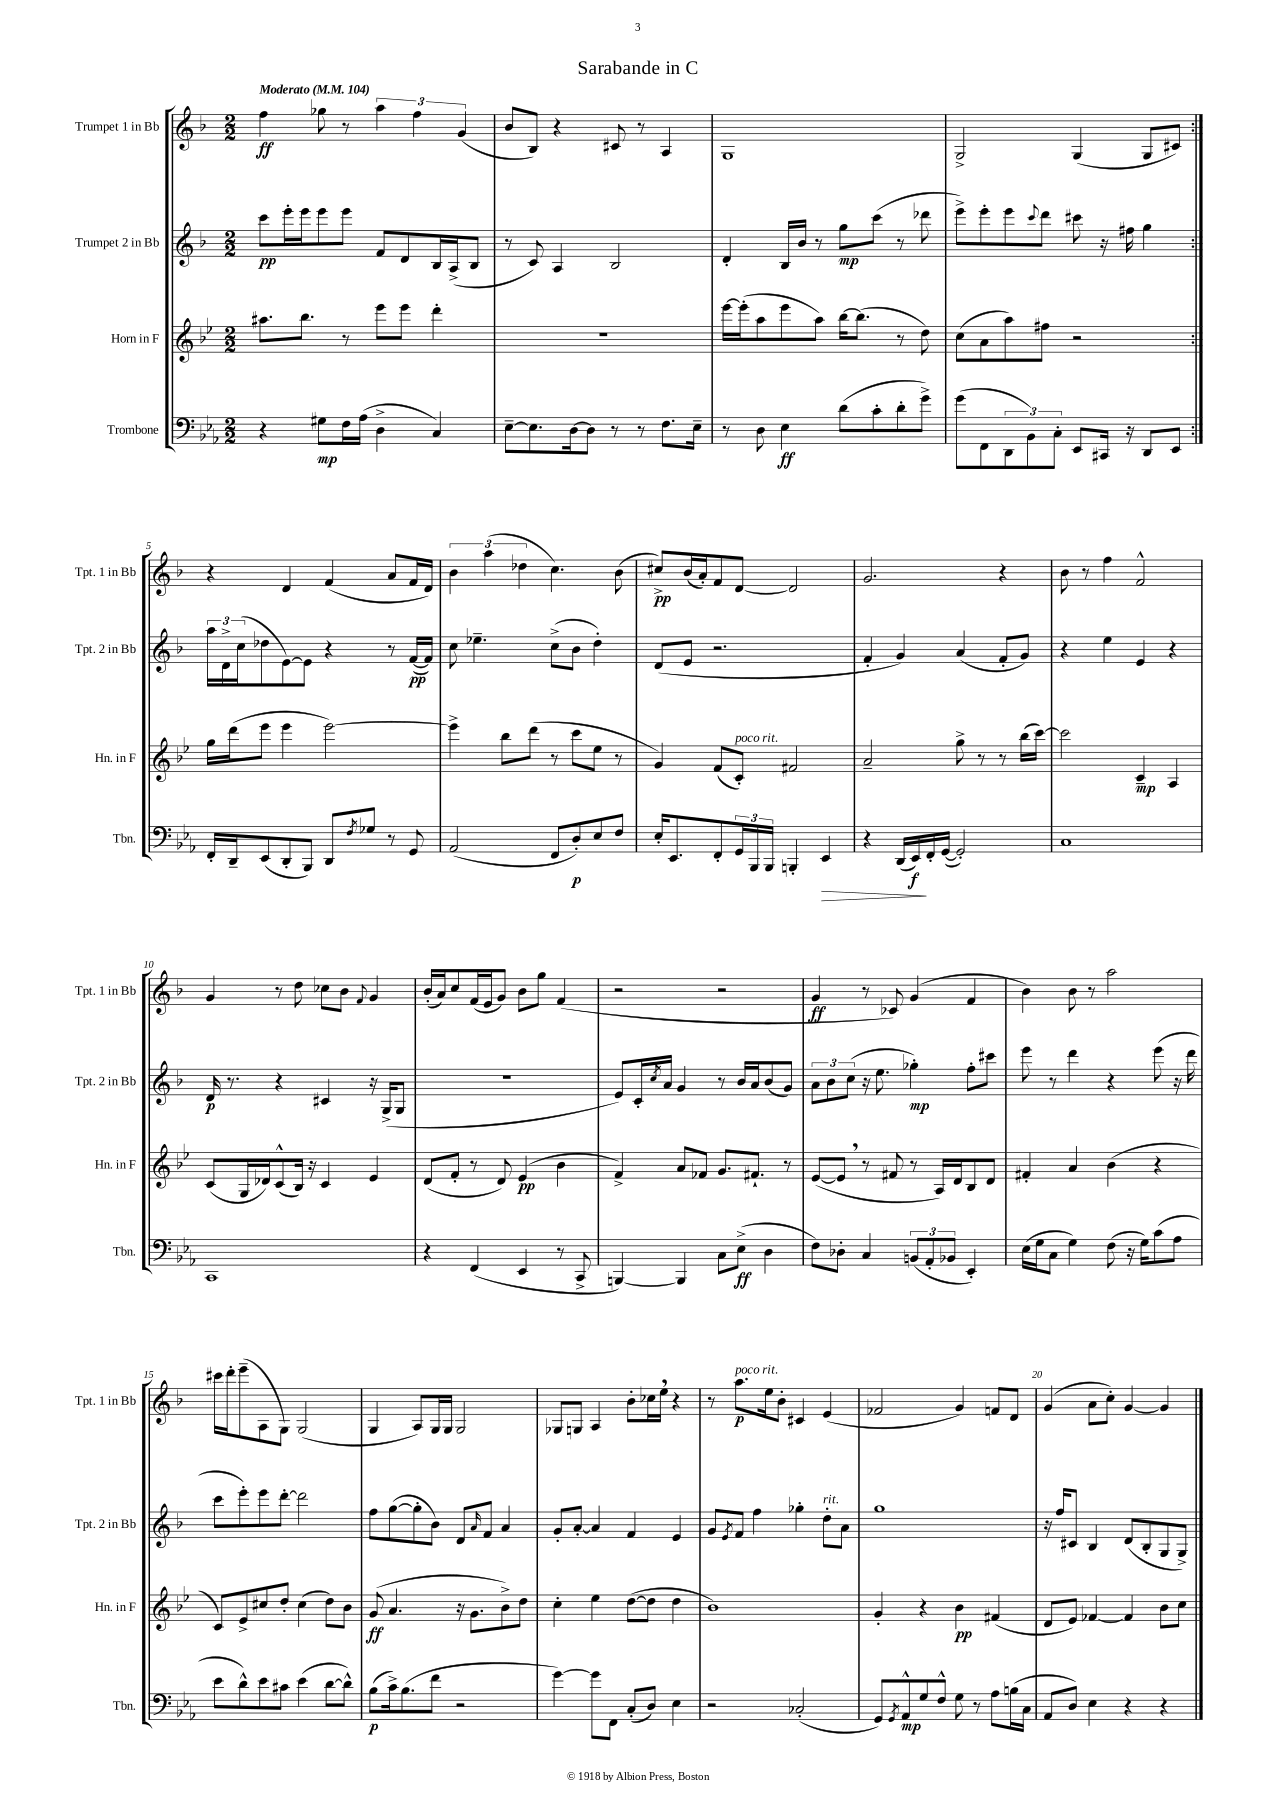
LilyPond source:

\header { title = "Sarabande in C" }
<<
\new StaffGroup <<
\new Staff = "s0" \with { instrumentName = "Trumpet 1 in Bb" shortInstrumentName = "Tpt. 1 in Bb" } {
    \clef treble \key f \major \numericTimeSignature \time 2/2 \tempo "Moderato" 4 = 104
    \repeat volta 2 { f''4\ff ges''8 r8 \tuplet 3/2 { a''4 f''4 g'4( } |
    bes'8 bes8) r4 cis'8 r8 a4 |
    g1 |
    g2-> g4( g8 cis'8) | }
    r4 d'4 f'4( a'8 f'16 d'16) |
    \tuplet 3/2 { bes'4 a''4( des''4 } c''4.) bes'8( |
    cis''8->\pp) bes'16( a'16-.) f'8 d'8~ d'2 |
    g'2. r4 |
    bes'8 r8 f''4 f'2-^ |
    g'4 r8 d''8 ces''8 bes'8 \appoggiatura { f'8 } g'4 |
    bes'16-.( a'16) c''8 f'16( e'16 g'8) bes'8 g''8 f'4( |
    r2 r2 |
    g'4\ff r8 ces'8) g'4( f'4 |
    bes'4) bes'8 r8 a''2 |
    cis'''16 d'''16-. e'''8--( a8 g8) g2( |
    g4 a8) g16 g16 g2 |
    ges8 g8 a4 bes'8-. ces''16 e''16 \breathe r4 |
    r8 a''8.\p^\markup { \italic "poco rit." } e''16 bes'8-. cis'4 e'4( |
    fes'2 g'4) f'8 d'8 |
    g'4( a'8 c''8-.) g'4~ g'4 \bar "|." |
}
\new Staff = "s1" \with { instrumentName = "Trumpet 2 in Bb" shortInstrumentName = "Tpt. 2 in Bb" } {
    \clef treble \key f \major \numericTimeSignature \time 2/2
    \repeat volta 2 { c'''8\pp e'''16-. e'''16 e'''8 e'''8 f'8 d'8 bes16 a16->( bes8 |
    r8 c'8) a4 bes2 |
    d'4-. bes16 bes'16 r8 g''8\mp c'''8( r8 des'''8 |
    e'''8->) e'''8-. e'''8 \appoggiatura { c'''8 } d'''8 cis'''8 r16 fis''16 g''4 | }
    \tuplet 3/2 { a''16 d'16-> c''16( } des''8 e'8~) e'8 r4 r8 f'16~\pp( f'16) |
    c''8 ees''4.-- c''8->( bes'8 d''4-.) |
    d'8( e'8 r2. |
    f'4-. g'4) a'4( f'8-. g'8) |
    r4 e''4 e'4 r4 |
    d'16\p r8. r4 cis'4 r16 g16->( g8 |
    r1 |
    e'8) c'16-. \acciaccatura { c''8 } a'16 g'4 r8 bes'16 a'16 bes'8( g'8) |
    \tuplet 3/2 { a'8 bes'8 c''8( } r16 e''8. ges''4-.\mp) f''8-. cis'''8 |
    e'''8 r8 d'''4 r4 e'''8( r16 d'''16 |
    c'''8 e'''8-.) e'''8 d'''8~-. d'''2 |
    f''8 g''8~( g''8-. bes'8) d'8 \grace { a'16 } f'8 a'4 |
    g'8-. a'8~-. a'4 f'4 e'4 |
    g'8 \acciaccatura { e'8 } f'8 f''4 ges''4-. d''8-.^\markup { \italic "rit." } a'8 |
    g''1 |
    r16 f''16 cis'8 bes4 d'8( bes8-. g8 g8->) \bar "|." |
}
\new Staff = "s2" \with { instrumentName = "Horn in F" shortInstrumentName = "Hn. in F" } {
    \clef treble \key bes \major \numericTimeSignature \time 2/2
    \repeat volta 2 { ais''8. bes''8. r8 ees'''8 ees'''8 d'''4-. |
    R1 |
    ees'''16~ ees'''16-.( a''8 ees'''8 a''8) bes''16~ bes''8.( r8 d''8) |
    c''8( a'8 a''8) fis''8 r2 | }
    g''16 d'''16( ees'''8 ees'''4 ees'''2~) |
    ees'''4-> bes''8 d'''8( r8 c'''8 ees''8 r8 |
    g'4) f'8( c'8-.^\markup { \italic "poco rit." }) fis'2 |
    a'2-- g''8-> r8 r8 bes''16( c'''16~) |
    c'''2 c'4--\mp a4 |
    c'8( g16 des'16) c'8-^( bes16) r16 c'4 ees'4 |
    d'8( f'8-. r8 d'8) ees'4\pp( bes'4 |
    f'4->) a'8 fes'8 g'8. fis'8.-! r8 |
    ees'8~( ees'8 \breathe r8 fis'8 r8 a16) d'16 bes8 d'8 |
    fis'4-. a'4 bes'4( r4 |
    c'8) ees'8-> cis''8 d''8-. cis''4( d''8) bes'8 |
    g'8\ff( a'4. r16 g'8. bes'8->) d''8 |
    c''4-. ees''4 d''8~( d''8 d''4 |
    bes'1) |
    g'4-. r4 bes'4\pp fis'4( |
    d'8 ees'8) fes'4~ fes'4 bes'8 c''8 \bar "|." |
}
\new Staff = "s3" \with { instrumentName = "Trombone" shortInstrumentName = "Tbn." } {
    \clef bass \key ees \major \numericTimeSignature \time 2/2
    \repeat volta 2 { r4 gis8\mp f16 aes16( d4-> c4) |
    ees8~-- ees8. d16~ d8 r8 r8 f8. ees16-- |
    r8 d8 ees4\ff d'8( c'8-. d'8-. g'8->) |
    g'8( f,8 \tuplet 3/2 { d,8 bes,8) c8-. } ees,8 cis,16 r16 d,8 ees,8 | }
    f,16-. d,16-- ees,8( d,8-. bes,,8) d,8 \acciaccatura { f8 } ges8 r8 g,8 |
    aes,2( f,8 d8-.\p) ees8 f8 |
    ees16-. ees,8. f,8-. \tuplet 3/2 { g,16 bes,,16 bes,,16 } b,,4-. ees,4\> |
    r4 d,16( ees,16\f\!) f,16-. g,16~( g,2-.) |
    c1 |
    c,1 |
    r4 f,4( ees,4 r8 c,8-> |
    b,,4~) b,,4 c8 ees8->\ff( d4 |
    f8) des8-. c4 \tuplet 3/2 { b,8( aes,8-. bes,8 } ees,4-.) |
    ees16( g16 c8 g4) f8( r16 g16) c'8( aes8 |
    ees'8 d'8-^) ees'8 cis'8 ees'4( d'8~ d'8-^) |
    bes8\p( c'16->) bes8.( f'8 r2 |
    g'4~) g'8 f,8 c8-.( d8) ees4 |
    r2 ces2-.( |
    g,8) \acciaccatura { g,8 } aes,8-^\mp g8 f8-^ g8 r8 aes8 b16( c16 |
    aes,8 d8) ees4 r4 r4 \bar "|." |
}
>>
>>
\layout { \context { \Score \override BarNumber.break-visibility = ##(#f #t #t) barNumberVisibility = #(every-nth-bar-number-visible 5) } }
